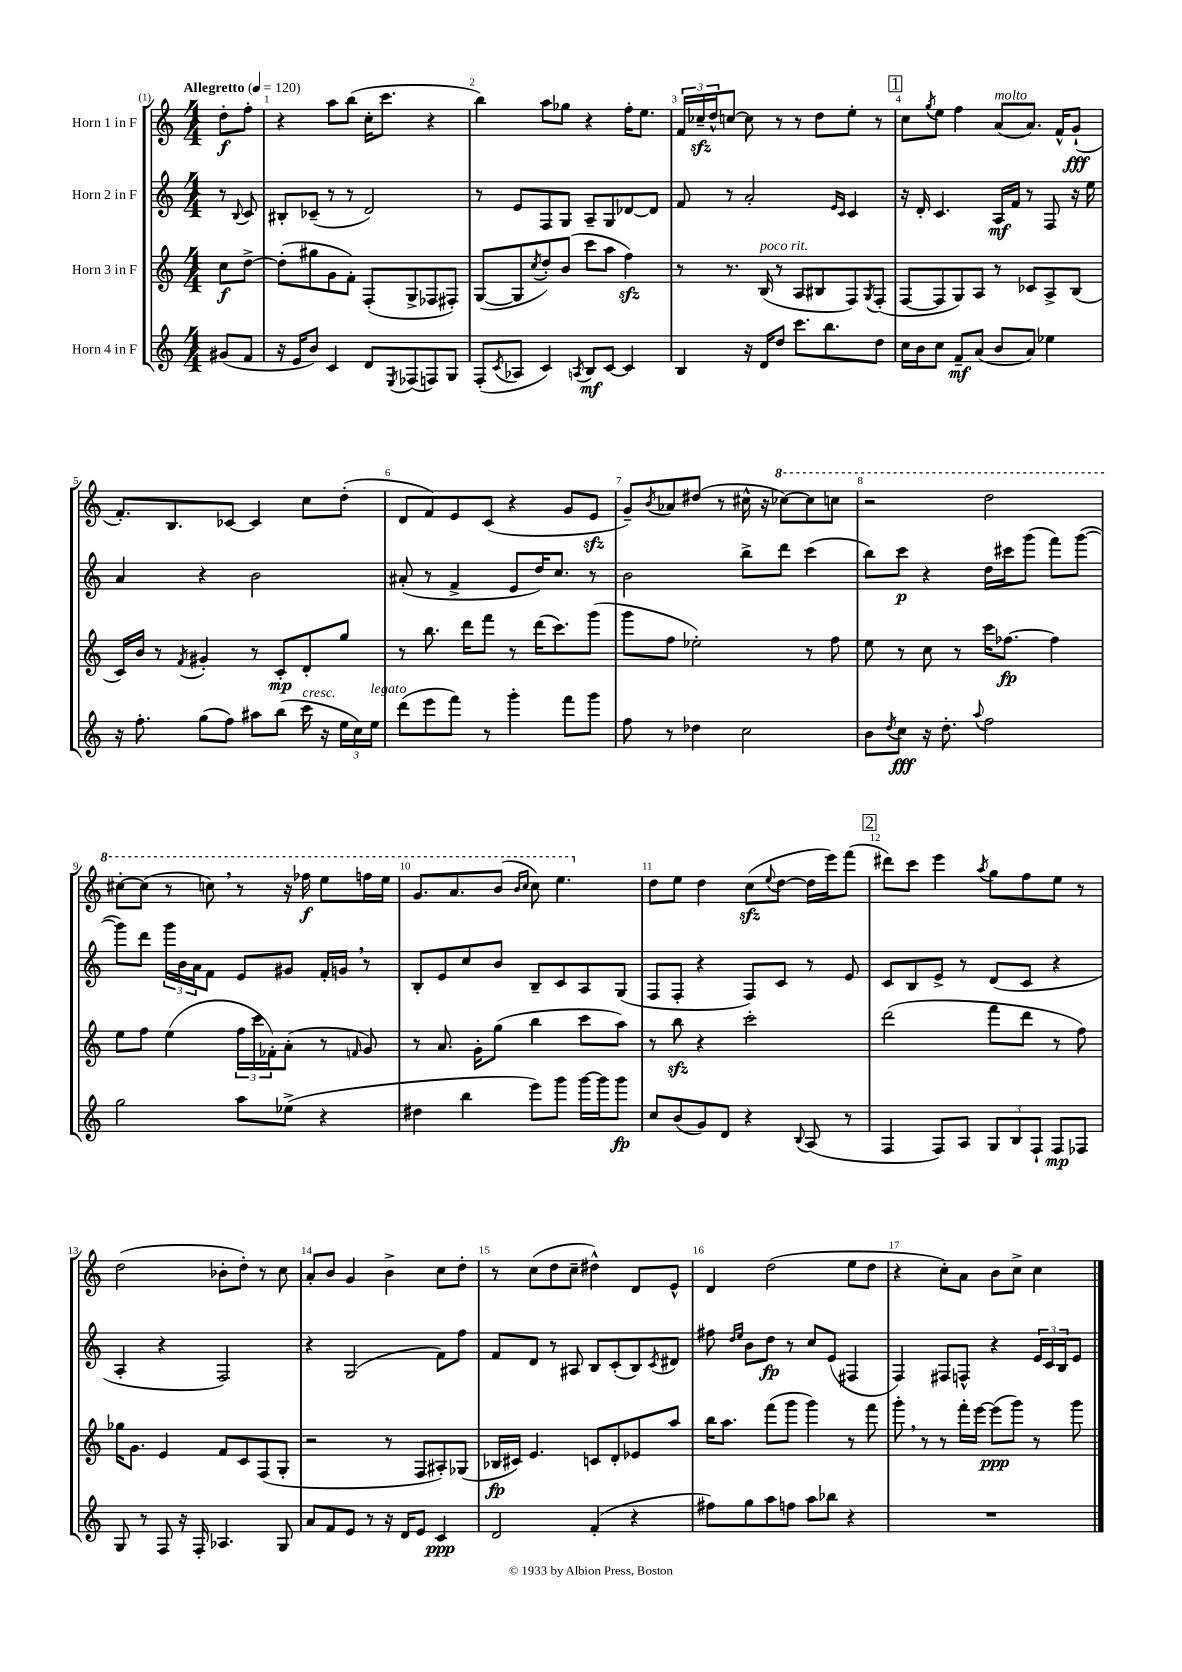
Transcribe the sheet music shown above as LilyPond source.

<<
\new StaffGroup <<
\new Staff = "s0" \with { instrumentName = "Horn 1 in F" } {
    \clef treble \key c \major \numericTimeSignature \time 4/4 \partial 4 \tempo "Allegretto" 4 = 120
    d''8-.\f f''8-. |
    r4 a''8 b''8( c''16-. c'''8. r4 |
    b''4) a''8 ges''8 r4 f''16-. e''8. |
    \tuplet 3/2 { f'16 ces''16--\sfz d''16-^ } c''8~ c''8 r8 r8 d''8 e''8-. r8 |
    \mark \markup { \box "1" } c''8 \acciaccatura { g''8 } e''8 f''4 a'8^\markup { \italic "molto" }( a'8.) f'16-^ g'8-!\fff( |
    f'8.-.) b8. ces'8~ ces'4 c''8 d''8-.( |
    d'8 f'8) e'8 c'8( r4 g'8 e'8\sfz |
    g'8--) \acciaccatura { b'8 } aes'8 dis''8( r8 cis''16-^ r16 \ottava #1 ces'''8~) ces'''8 c'''8 |
    r2 d'''2 |
    cis'''8~-. cis'''8( r8 c'''8) \breathe r8 r16 fes'''16\f e'''8 f'''16 e'''16 |
    g''8. a''8. b''8( \grace { b''16 c'''16 } c'''8) e'''4. \ottava #0 |
    d''8 e''8 d''4 c''8\sfz( \appoggiatura { e''8 } d''8~ d''16 e'''16) f'''8( |
    \mark \markup { \box "2" } dis'''8) c'''8 e'''4 \acciaccatura { a''8 } g''8 f''8 e''8 r8 |
    d''2( bes'8-. d''8-.) r8 c''8 |
    a'8-. b'8 g'4 b'4-> c''8 d''8-. |
    r8 c''8( d''8 c''8-- dis''4-^) d'8 e'8-^ |
    d'4 d''2( e''8 d''8 |
    r4 c''8-.) a'8 b'8 c''8-> c''4 \bar "|." |
}
\new Staff = "s1" \with { instrumentName = "Horn 2 in F" } {
    \clef treble \key c \major \numericTimeSignature \time 4/4 \partial 4
    r8 \appoggiatura { b8 } c'8 |
    bis8-. ces'8--( r8 r8 d'2) |
    r8 e'8 f8 g8 a8-- g8 des'8~ des'8 |
    f'8 r8 a'2-. \grace { e'16 c'16 } c'4 |
    \mark \markup { \box "1" } r16 d'16-. c'4. a16\mf f'16 r8 f8 r16 e''16 |
    a'4 r4 b'2 |
    ais'8-.( r8 f'4-> e'8 d''16) c''8. r8 |
    b'2 b''8-> d'''8 c'''4( |
    b''8) c'''8\p r4 d''16 cis'''16 g'''8( f'''8) g'''8~( |
    g'''8) d'''8 \tuplet 3/2 { g'''16 b'16 a'16 } f'8 e'8 gis'8 f'16-. g'16 \breathe r8 |
    b8-. e'8 c''8 b'8 b8-- c'8 a8 g8( |
    f8 f8-. r4 f8) c'8 r8 e'8 |
    \mark \markup { \box "2" } c'8 b8 e'8-> r8 d'8( c'8 r4 |
    a4-. r4 f2) |
    r4 g2( f'8) f''8 |
    f'8 d'8 r8 ais8 b8 c'8-.( b8) \acciaccatura { c'8 } dis'8 |
    fis''8 \grace { d''16 e''16 } b'8 d''8\fp r8 c''8 e'8( fis4 |
    f4) fis8 f8-^ r4 \tuplet 3/2 { e'16 c'16 b16 } e'8 \bar "|." |
}
\new Staff = "s2" \with { instrumentName = "Horn 3 in F" } {
    \clef treble \key c \major \numericTimeSignature \time 4/4 \partial 4
    c''8\f d''8~-> |
    d''8-.( gis''8 g'8 f'8-.) f8-.( g8-> fes8 fis8-.) |
    g8~( g8 \acciaccatura { c''8 } d''8-.) b'8( c'''8 a''8 f''4\sfz) |
    r8 r8. b16^\markup { \italic "poco rit." }( r8 a8 bis8 f8) \acciaccatura { g8 } f8-.( |
    \mark \markup { \box "1" } f8~ f8 g8) a8 r8 ces'8 a8-> b8( |
    c'16) b'16 r8 \acciaccatura { f'8 } gis'4-. r8 c'8-.\mp d'8-. g''8 |
    r8 b''8. d'''16 f'''8 r8 d'''16( c'''8.) g'''8( |
    g'''8 f''8 ees''2-.) r8 f''8 |
    e''8 r8 c''8 r8 c'''16 fes''8.~\fp fes''4 |
    e''8 f''8 e''4( \tuplet 3/2 { f''16 c'''16 fes'16-.) } a'8-.( r8 \grace { f'16 } g'8) |
    r8 a'8. g'16-. g''8( b''4 c'''8 a''8) |
    r8 b''8\sfz r4 c'''2-. |
    \mark \markup { \box "2" } d'''2( f'''8 d'''8 r8 f''8) |
    ges''16 g'8. e'4 f'8 c'8 f8( g8-. |
    r2 r8 f8 ais8-.) ges8( |
    bes16\fp cis'16) e'4. c'8 d'8-. ees'8 a''8 |
    b''16 a''8. f'''8( g'''8 g'''4) r8 f'''8 |
    g'''8-. \breathe r8 r8 f'''16-. e'''16~ e'''8\ppp( g'''8) r8 g'''8 \bar "|." |
}
\new Staff = "s3" \with { instrumentName = "Horn 4 in F" } {
    \clef treble \key c \major \numericTimeSignature \time 4/4 \partial 4
    gis'8( f'8 |
    r16 e'16 b'8) c'4 d'8 \acciaccatura { e8 } fes8( f8) g8 |
    f8-.( \acciaccatura { c'8 } aes8 c'4) \acciaccatura { a8 } b8\mf c'8~ c'4 |
    b4 r16 d'16 d''8 c'''8. b''8. d''8 |
    \mark \markup { \box "1" } c''16 b'16 c''8 f'8--\mf a'8( b'8 a'8) ees''4 |
    r16 f''8.-. g''8( f''8) ais''8 b''8( c'''16^\markup { \italic "cresc." } r16 \tuplet 3/2 { e''16 c''16) e''16^\markup { \italic "legato" } } |
    d'''8( e'''8 f'''8) r8 g'''4-. f'''8 g'''8 |
    f''8 r8 des''4 c''2 |
    b'8 \acciaccatura { d''8 } c''8\fff r16 d''8.-. \appoggiatura { a''8 } f''2 |
    g''2 a''8 ees''8->( r4 |
    dis''4 b''4 e'''8) g'''8 g'''16~ g'''16 g'''8\fp |
    c''8 b'8( g'8) d'8 r4 \appoggiatura { b8 } a8( r8 |
    \mark \markup { \box "2" } f4 f8) a8 \tuplet 3/2 { g8 b8 f8-! } f8\mp fes8 |
    g8 r8 f8 r16 f16-. aes4. g8 |
    a'8 f'8 e'8 r8 r16 d'16 e'8 c'4\ppp |
    d'2 f'4-.( r4 |
    fis''8) g''8 a''8 f''8 a''8 bes''8 r4 |
    R1 \bar "|." |
}
>>
>>
\layout { \context { \Score \override BarNumber.break-visibility = ##(#f #t #t) barNumberVisibility = #all-bar-numbers-visible } }
